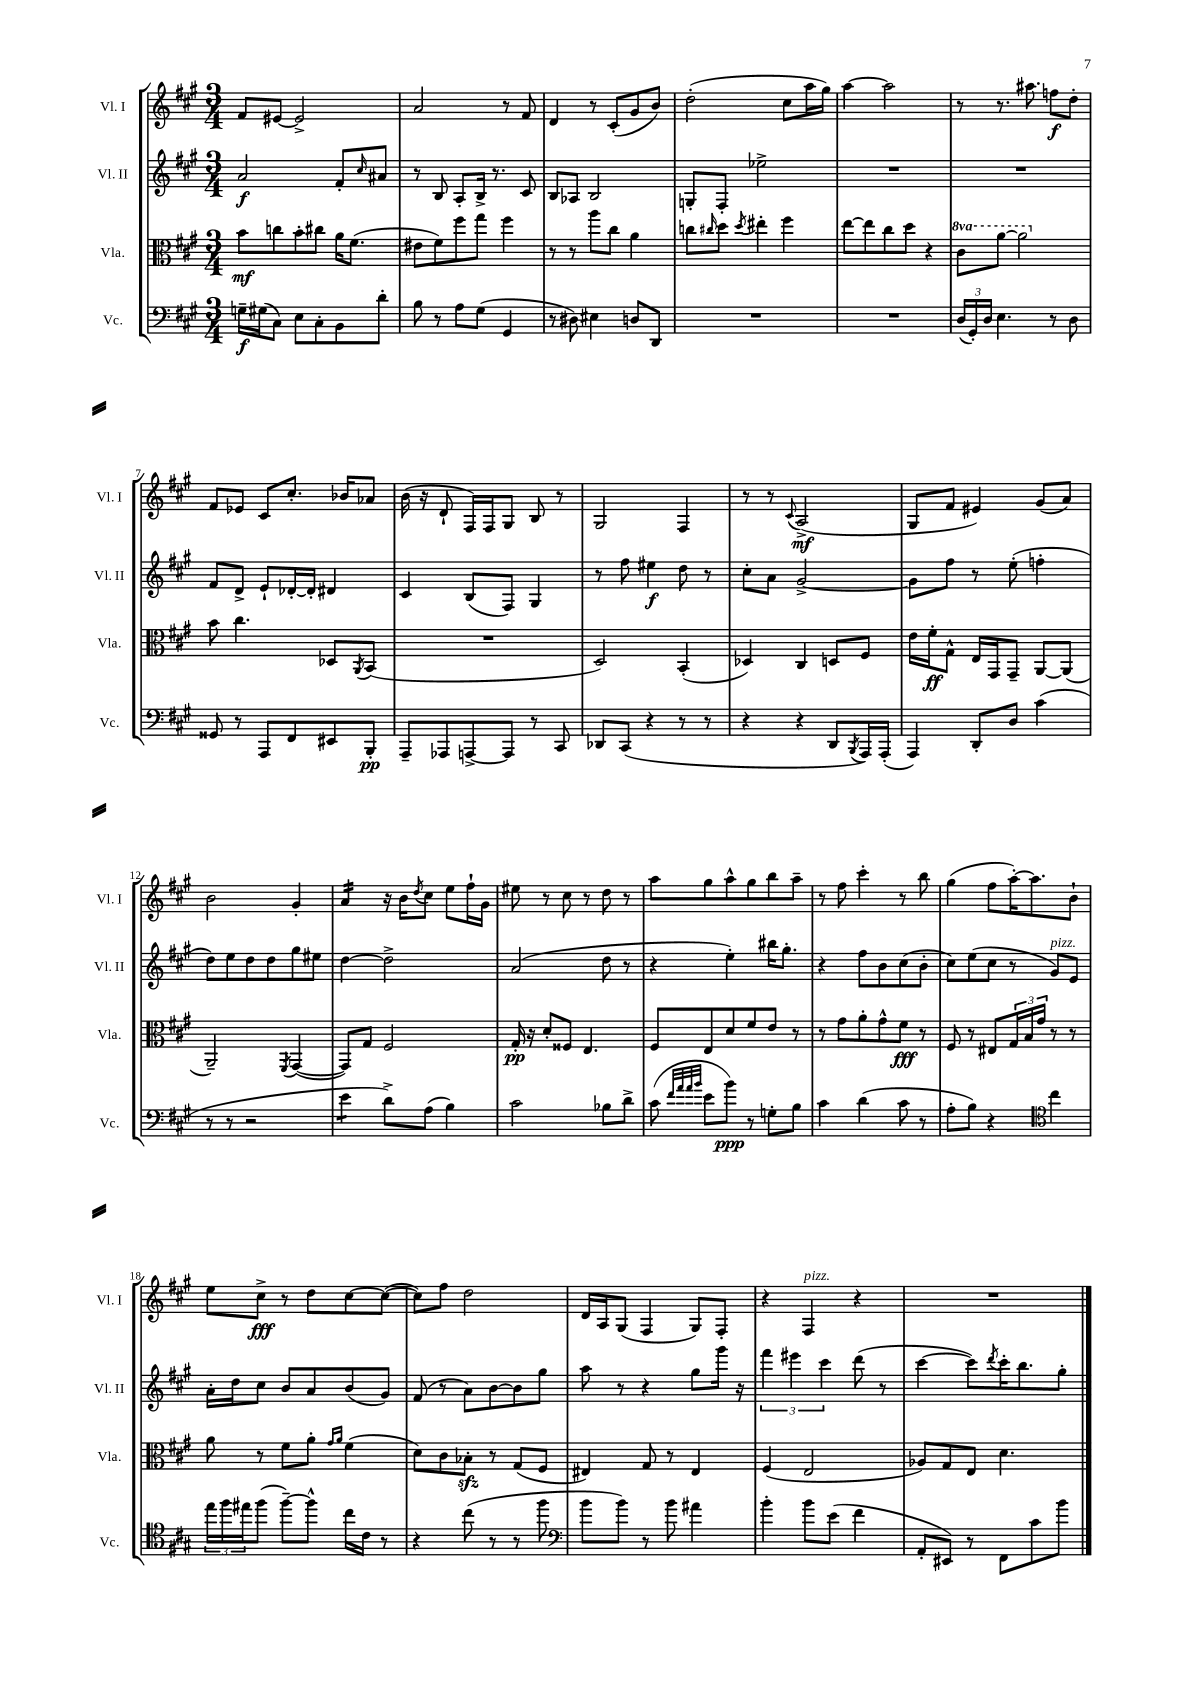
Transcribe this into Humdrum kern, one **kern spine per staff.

**kern	**dynam	**kern	**dynam	**kern	**dynam	**kern	**dynam
*part4	*part4	*part3	*part3	*part2	*part2	*part1	*part1
*staff4	*staff4	*staff3	*staff3	*staff2	*staff2	*staff1	*staff1
*I"Vc.	*	*I"Vla.	*	*I"Vl. II	*	*I"Vl. I	*
*I'Vc.	*	*I'Vla.	*	*I'Vl. II	*	*I'Vl. I	*
*clefF4	*	*clefC3	*	*clefG2	*	*clefG2	*
*k[f#c#g#]	*	*k[f#c#g#]	*	*k[f#c#g#]	*	*k[f#c#g#]	*
*M3/4	*	*M3/4	*	*M3/4	*	*M3/4	*
=1	=1	=1	=1	=1	=1	=1	=1
16Gn~\LL	f	8b\L	mf	2a/	f	8f#/L	.
(16G#X\J	.	.	.	.	.	.	.
8C#\J)	.	8ccn\	.	.	.	[8e#X/J	.
8E\L	.	8b'\	.	.	.	2e#^/]	.
8C#'\	.	8cc#X\J	.	.	.	.	.
8BB\	.	16a\KL	.	8f#'/L	.	.	.
.	.	(8.f#\J	.	.	.	.	.
.	.	.	.	16qqcc#/	.	.	.
8d'\J	.	.	.	8a#X/J	.	.	.
=2	=2	=2	=2	=2	=2	=2	=2
8B\	.	8e#X\L	.	8r	.	2a/	.
8r	.	8f#\)	.	8B/	.	.	.
8A\L	.	8ff#\	.	8A'/L	.	.	.
(8G#\J	.	8gg#\J	.	16B^/Jk	.	.	.
.	.	.	.	8.r	.	.	.
4GG#/	.	4ff#\	.	.	.	8r	.
.	.	.	.	8c#/	.	8f#/	.
=3	=3	=3	=3	=3	=3	=3	=3
8r	.	8r	.	8B/L	.	4d/	.
8D#X\)	.	8r	.	8A-X/J	.	.	.
4E#X\	.	8aa\L	.	2B/	.	8r	.
.	.	8cc#\J	.	.	.	(8c#'/L	.
8Dn/L	.	4a\	.	.	.	8g#/	.
8DD/J	.	.	.	.	.	8b/J)	.
=4	=4	=4	=4	=4	=4	=4	=4
2.r	.	8ccn\L	.	8Gn'/L	.	(2dd'\	.
.	.	16qqcc#X/	.	.	.	.	.
.	.	8dd\J	.	8F#'/J	.	.	.
.	.	8qdd/	.	.	.	.	.
.	.	4ee#X'\	.	2ee-X^\	.	.	.
.	.	4ff#\	.	.	.	8cc#\L	.
.	.	.	.	.	.	16aa\L	.
.	.	.	.	.	.	16gg#\JJ)	.
=5	=5	=5	=5	=5	=5	=5	=5
2.r	.	[8ee\L	.	2.r	.	[4aa\	.
.	.	8ee\]	.	.	.	.	.
.	.	8cc#\	.	.	.	2aa\]	.
.	.	8dd\J	.	.	.	.	.
.	.	4r	.	.	.	.	.
=6	=6	=6	=6	=6	=6	=6	=6
*	*	*8va	*	*	*	*	*
(24D/LL	.	8cc#\L	.	2.r	.	8r	.
24GG#'/)	.	.	.	.	.	.	.
24D/JJ	.	.	.	.	.	.	.
4.E\	.	[8aa\J	.	.	.	8.r	.
.	.	2aa\]	.	.	.	.	.
.	.	.	.	.	.	8.aa#X\	.
8r	.	.	.	.	.	8ffn\L	f
8D\	.	.	.	.	.	8dd'\J	.
!!LO:LB:g=z
=7	=7	=7	=7	=7	=7	=7	=7
*	*	*X8va	*	*	*	*	*
8GG##X/	.	8b\	.	8f#/L	.	8f#/L	.
8r	.	4.cc#\	.	8d^/J	.	8e-X/J	.
8AAA/L	.	.	.	8e`/L	.	8c#/L	.
8FF#/	.	.	.	[16d-X'/L	.	8.cc#'/J	.
.	.	.	.	16d-'/JJ]	.	.	.
8EE#X/	.	8D-X/L	.	4d#X/	.	.	.
.	.	.	.	.	.	16b-X/KL	.
.	.	8qAA/	.	.	.	.	.
8BBB'/J	pp	(8BB/J	.	.	.	8a-X/J	.
=8	=8	=8	=8	=8	=8	=8	=8
8AAA~/L	.	2.r	.	4c#/	.	(16b\	.
.	.	.	.	.	.	16r	.
8AAA-X/	.	.	.	.	.	8d`/	.
[8AAAn^/	.	.	.	(8B/L	.	16F#/LL)	.
.	.	.	.	.	.	16F#/J	.
8AAA/J]	.	.	.	8F#/J)	.	8G#/J	.
8r	.	.	.	4G#/	.	8B/	.
8CC#/	.	.	.	.	.	8r	.
=9	=9	=9	=9	=9	=9	=9	=9
8DD-X/L	.	2D/)	.	8r	.	2G#/	.
(8CC#/J	.	.	.	8ff#\	.	.	.
4r	.	.	.	4ee#X\	f	.	.
8r	.	(4BB'/	.	8dd\	.	4F#/	.
8r	.	.	.	8r	.	.	.
=10	=10	=10	=10	=10	=10	=10	=10
4r	.	4D-X/)	.	8cc#'\L	.	8r	.
.	.	.	.	8a\J	.	8r	.
.	.	.	.	.	.	8qqc#/	.
4r	.	4C#/	.	[2g#^/	.	(2A^/	mf
8DD/L	.	8Dn/L	.	.	.	.	.
8qBBB/	.	.	.	.	.	.	.
16AAA/L)	.	8F#/J	.	.	.	.	.
(16AAA'/JJ	.	.	.	.	.	.	.
=11	=11	=11	=11	=11	=11	=11	=11
4AAA/)	.	16e\LL	.	8g#\L]	.	8G#/L	.
.	.	16f#'\J	ff	.	.	.	.
.	.	8G#^^\J	.	8ff#\J	.	8f#/J	.
8DD'/L	.	16E/LL	.	8r	.	4e#X/)	.
.	.	16GG#/J	.	.	.	.	.
8D/J	.	8GG#~/J	.	(8ee'\	.	.	.
(4c#\	.	[8AA/L	.	4ffn'\	.	(8g#/L	.
.	.	(8AA/J]	.	.	.	8a/J)	.
!!LO:LB:g=z
=12	=12	=12	=12	=12	=12	=12	=12
8r	.	2AA~/)	.	8dd\L)	.	2b\	.
8r	.	.	.	8ee\	.	.	.
2r	.	.	.	8dd\	.	.	.
.	.	.	.	8dd\	.	.	.
.	.	8qFF#/	.	.	.	.	.
.	.	([4GG#/	.	8gg#\	.	4g#'/	.
.	.	.	.	8ee#X\J	.	.	.
=13	=13	=13	=13	=13	=13	=13	=13
*tremolo	*	*	*	*	*	*	*
*	*	*	*	*	*	*tremolo	*
8e\L	.	8GG#/L])	.	[4dd\	.	16a/LL	.
.	.	.	.	.	.	16a/	.
8e\J	.	8G#/J	.	.	.	16a/	.
*Xtremolo	*	*	*	*	*	*	*
.	.	.	.	.	.	16a/JJ	.
*	*	*	*	*	*	*Xtremolo	*
8d^\L)	.	2F#/	.	2dd^\]	.	16r	.
.	.	.	.	.	.	16b\KL	.
.	.	.	.	.	.	8qdd/	.
(8A\J	.	.	.	.	.	8cc#\J	.
4B\)	.	.	.	.	.	8ee\L	.
.	.	.	.	.	.	16ff#`\L	.
.	.	.	.	.	.	16g#\JJ	.
=14	=14	=14	=14	=14	=14	=14	=14
2c#\	.	16G#'/	pp	(2a/	.	8ee#X\	.
.	.	16r	.	.	.	.	.
.	.	8d'/L	.	.	.	8r	.
.	.	8F##X/J	.	.	.	8cc#\	.
.	.	4.E/	.	.	.	8r	.
8B-X\L	.	.	.	8dd\	.	8dd\	.
8d^\J	.	.	.	8r	.	8r	.
=15	=15	=15	=15	=15	=15	=15	=15
(8c#\	.	8F#/L	.	4r	.	8aa\L	.
32qqf#/LLL	.	.	.	.	.	.	.
32qqa/	.	.	.	.	.	.	.
32qqa/	.	.	.	.	.	.	.
32qqb/JJJ	.	.	.	.	.	.	.
8e\L	.	8E/	.	.	.	8gg#\	.
8b\J)	ppp	8d/	.	4ee'\)	.	8aa^^\	.
8r	.	8f#/	.	.	.	8gg#\	.
8Gn'\L	.	8e/J	.	16bb#X\KL	.	8bb\	.
.	.	.	.	8.gg#'\J	.	.	.
8B\J	.	8r	.	.	.	8aa~\J	.
=16	=16	=16	=16	=16	=16	=16	=16
4c#\	.	8r	.	4r	.	8r	.
.	.	8g#\L	.	.	.	8ff#\	.
(4d\	.	8a'\	.	8ff#\L	.	4ccc#'\	.
.	.	8g#^^\	.	8b\	.	.	.
8c#\	.	8f#\J	fff	(8cc#\	.	8r	.
8r	.	8r	.	8b'\J	.	8bb\	.
=17	=17	=17	=17	=17	=17	=17	=17
8A'\L	.	8F#/	.	8cc#\L)	.	(4gg#\	.
8B\J)	.	8r	.	(8ee\	.	.	.
4r	.	8E#X/L	.	8cc#\J	.	8ff#\L	.
.	.	24G#/L	.	8r	.	[16aa'\K)	.
.	.	24B/	.	.	.	.	.
.	.	.	.	.	.	8.aa\]	.
.	.	24g#/JJ	.	.	.	.	.
*clefC4	*	*	*	*	*	*	*
!	!	!	!	!LO:TX:a:i:t=pizz.	!	!	!
4cc#\	.	8r	.	8g#/L)	.	.	.
.	.	8r	.	8e/J	.	8b`\J	.
!!LO:LB:g=z
=18	=18	=18	=18	=18	=18	=18	=18
24ee\LL	.	8a\	.	16a'\LL	.	8ee\L	.
24ff#\	.	.	.	.	.	.	.
.	.	.	.	16dd\J	.	.	.
24ee#X\J	.	.	.	.	.	.	.
(8ff#\J	.	8r	.	8cc#\J	.	8cc#^\J	fff
[8ff#~\L)	.	8f#\L	.	8b/L	.	8r	.
8ff#^^\J]	.	8a'\J	.	8a/	.	8dd\L	.
.	.	16qqg#/LL	.	.	.	.	.
.	.	16qqa/JJ	.	.	.	.	.
16cc#\LL	.	(4f#\	.	(8b/	.	[8cc#\	.
16c#\JJ	.	.	.	.	.	.	.
8r	.	.	.	8g#/J)	.	(8cc#\J_	.
=19	=19	=19	=19	=19	=19	=19	=19
4r	.	8d\L)	.	(8f#/	.	8cc#\L])	.
.	.	8c#\	.	8r	.	8ff#\J	.
(8cc#\	.	8B-Xzz'\J	.	8a\L)	.	2dd\	.
8r	.	8r	.	[8b\	.	.	.
8r	.	(8G#/L	.	8b\]	.	.	.
8ff#\	.	8F#/J	.	8gg#\J	.	.	.
=20	=20	=20	=20	=20	=20	=20	=20
*clefF4	*	*	*	*	*	*	*
8b\L	.	4E#X/)	.	8aa\	.	16d/LL	.
.	.	.	.	.	.	16A/J	.
8b\J)	.	.	.	8r	.	(8G#/J	.
8r	.	8G#/	.	4r	.	4F#/	.
8b\	.	8r	.	.	.	.	.
4a#X\	.	4E#/	.	8gg#\L	.	8G#/L)	.
.	.	.	.	16ggg#\Jk	.	8F#'/J	.
.	.	.	.	16r	.	.	.
=21	=21	=21	=21	=21	=21	=21	=21
4b'\	.	(4F#/	.	6fff#\	.	4r	.
.	.	.	.	6eee#X\	.	.	.
!	!	!	!	!	!	!LO:TX:a:i:t=pizz.	!
8b\L	.	2E/	.	.	.	4F#/	.
.	.	.	.	6ccc#\	.	.	.
(8e\J	.	.	.	.	.	.	.
4f#\	.	.	.	(8ddd\	.	4r	.
.	.	.	.	8r	.	.	.
=22	=22	=22	=22	=22	=22	=22	=22
8AA'/L	.	8A-X/L)	.	[4ccc#\	.	2.r	.
8EE#X/J)	.	8G#/	.	.	.	.	.
8r	.	8E/J	.	8ccc#\L])	.	.	.
.	.	.	.	8qddd/	.	.	.
8FF#\L	.	4.d\	.	16ccc#'\K	.	.	.
.	.	.	.	8.bb\	.	.	.
8c#\	.	.	.	.	.	.	.
8b\J	.	.	.	8gg#'\J	.	.	.
==	==	==	==	==	==	==	==
*-	*-	*-	*-	*-	*-	*-	*-
